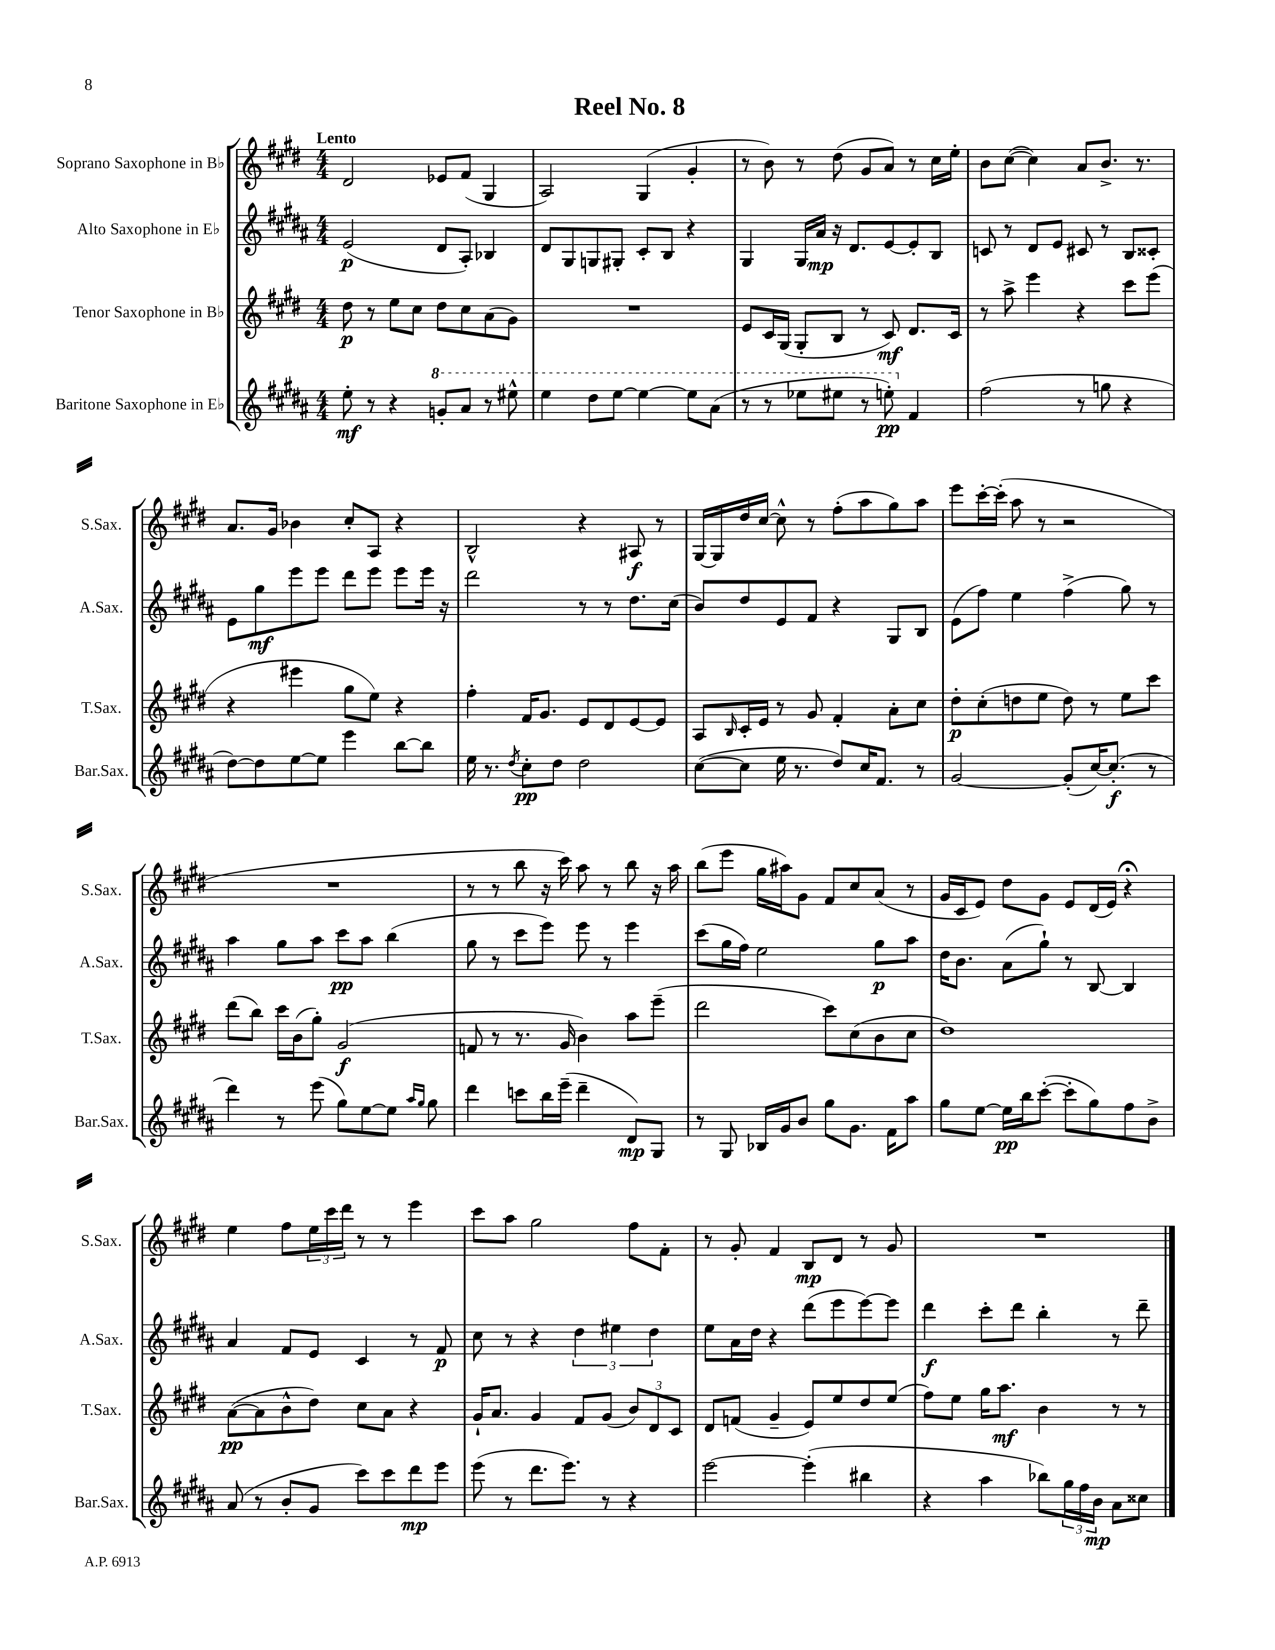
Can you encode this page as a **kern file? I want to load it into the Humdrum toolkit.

**kern	**kern	**kern	**kern
*staff4	*staff3	*staff2	*staff1
*clefG2	*clefG2	*clefG2	*clefG2
*k[f#c#g#d#a#]	*k[f#c#g#d#]	*k[f#c#g#d#a#]	*k[f#c#g#d#]
*M4/4	*M4/4	*M4/4	*M4/4
8ee'\	8dd#\	(2e/	2d#/
8r	8r	.	.
4r	8ee\L	.	.
.	8cc#\J	.	.
8gg'/L	8dd#\L	8d#/L	8e-/L
8aa#/J	8cc#\	8A#'/J)	(8f#/J
8r	(8a\	4B-/	4G#/
8eee#^^\	8g#\J)	.	.
=	=	=	=
4eee\	1r	8d#/L	2A/)
.	.	8G#/	.
8ddd#\L	.	8G/	.
[8eee\J	.	8G#'/J	.
4eee\_	.	8c#'/L	(4G#/
.	.	8B/J	.
8eee\]L	.	4r	4g#'/
(8aa#\J	.	.	.
=	=	=	=
8r	8e/L	4G#/	8r
8r	16c#/L	.	8b\)
.	(16G#/JJ	.	.
8eee-\L	8G#'/L	16G#/LL	8r
.	.	16a#/JJ	.
8eee#\J	8B/J	16r	(8dd#\
.	.	8.d#/L	.
8r	8r	.	8g#/L
8eee'\)	8c#/)	[8e/	8a/J)
4f#/	8.d#/L	8e'/]	8r
.	.	8B/J	16cc#\LL
.	16c#/Jk	.	16ee'\JJ
=	=	=	=
(2ff#\	8r	8c/	8b\L
.	8aa^\	8r	([8cc#\J
.	4eee\	8d#/L	4cc#\])
.	.	8e/J	.
8r	4r	8c#/	8a/L
8gg\	.	8r	8.b^/J
4r	8ccc#\L	8B/L	.
.	.	.	8.r
.	(8eee\J	8c##'/J	.
=	=	=	=
[8dd#\L)	4r	8e\L	8.a/L
8dd#\]	.	8gg#\	.
.	.	.	16g#/Jk
[8ee\	4eee#\	8eee\	4b-\
8ee\]J	.	8eee\J	.
4eee\	8gg#\L	8ddd#\L	8cc#'/L
.	8ee\J)	8eee\J	8A/J
[8bb\L	4r	8eee\L	4r
8bb\]J	.	16eee\Jk	.
.	.	16r	.
=	=	=	=
16ee\	4ff#'\	2ddd#\	2B^^/
8.r	.	.	.
8qdd#/	.	.	.
8cc#'\L	16f#/LK	.	.
.	8.g#/J	.	.
8dd#\J	.	.	.
2dd#\	8e/L	8r	4r
.	8d#/	8r	.
.	[8e/	8.dd#\L	8A#/
.	8e/]J	.	8r
.	.	(16cc#\Jk	.
=	=	=	=
([8cc#\L	8A/L	8b/L)	[16G#/LL
.	.	.	16G#/]
.	16qqB/	.	.
8cc#\]J	16c#'/L	8dd#/	16dd#/
.	16e/JJ	.	[16cc#/JJ
16ee\	8r	8e/	8cc#^^\]
8.r	.	.	.
.	8g#/	8f#/J	8r
8dd#/L)	4f#'/	4r	(8ff#'\L
16cc#/K	.	.	8aa\
8.f#/J	.	.	.
.	8a'\L	8G#/L	8gg#\)
8r	8cc#\J	8B/J	8aa\J
=	=	=	=
[2g#/	8dd#'\L	(8e\L	8eee\L
.	(8cc#'\	8ff#\J)	[16ccc#'\L
.	.	.	(16ccc#'\]JJ
.	8dd\	4ee\	8aa\
.	8ee\J	.	8r
(8g#'/]L	8dd\)	(4ff#^\	2r
[16cc#/K)	8r	.	.
(8.cc#'/]J	.	.	.
.	8ee\L	8gg#\)	.
8r	8ccc#\J	8r	.
=	=	=	=
4ddd#\)	(8ddd#\L	4aa#\	1r
.	8bb\J)	.	.
8r	16ccc#\LL	8gg#\L	.
.	(16b\J	.	.
(8eee\	8gg#'\J)	8aa#\J	.
8gg#\L)	(2g#/	8ccc#\L	.
[8ee\	.	8aa#\J	.
8ee\]J	.	(4bb\	.
16qqaa#/LL	.	.	.
16qqgg#/JJ	.	.	.
8gg#\	.	.	.
=	=	=	=
4ddd#\	8f/	8gg#\	8r
.	8r	8r	8r
8ccc\L	8.r	8ccc#\L	8bb\
16bb\L	.	8eee\J)	16r
(16eee~\JJ	16g#/	.	16ccc#\)
4ddd#~\	4b\)	8eee\	8aa\
.	.	8r	8r
8d#/L)	8aa\L	4eee\	8bb\
8G#/J	(8eee~\J	.	16r
.	.	.	16aa\
=	=	=	=
8r	2ddd#\	(8ccc#\L	(8bb\L
8G#/	.	16gg#\L	8eee\J
.	.	16ff#\JJ)	.
16B-/LL	.	2ee\	16gg#\LL
16g#/J	.	.	16aa#\J)
8b/J	.	.	8g#\J
8gg#\L	8ccc#\L)	.	8f#/L
8.g#\J	(8cc#\	.	8cc#/
.	8b\	8gg#\L	(8a/J
16f#\LK	.	.	.
8aa#\J	8cc#\J	8aa#\J	8r
=	=	=	=
8gg#\L	1dd#)	16dd#\LK	16g#/LL
.	.	8.b\J	16c#/J
[8ee\J	.	.	8e/J)
16ee\]LL	.	(8a#\L	8dd#\L
16bb\J	.	.	.
([8ccc#'\J	.	8gg#`\J)	8g#\J
8ccc#'\]L	.	8r	8e/L
8gg#\)	.	[8B/	(16d#/L
.	.	.	16e/JJ)
8ff#\	.	4B/]	4r;
8b^\J	.	.	.
=	=	=	=
(8a#/	([8a\L	4a#/	4ee\
8r	8a\]	.	.
8b'/L	8b^^\	8f#/L	8ff#\L
8g#/J	8dd#\J)	8e/J	24ee\L
.	.	.	24ccc#\
.	.	.	24ddd#\JJ
8ccc#\L)	8cc#\L	4c#/	8r
8ccc#\	8a\J	.	8r
8ddd#\	4r	8r	4eee\
8eee\J	.	8f#/	.
=	=	=	=
(8eee\	16g#`/LK	8cc#\	8ccc#\L
.	8.a/J	.	.
8r	.	8r	8aa\J
8.ddd#\L	4g#/	4r	2gg#\
8.eee\J)	.	.	.
.	8f#/L	6dd#\	.
8r	(8g#/J	.	.
.	.	6ee#\	.
4r	12b/L)	.	8ff#\L
.	12d#/	6dd#\	.
.	.	.	8f#'\J
.	12c#/J	.	.
=	=	=	=
[2eee\	8d#/L	8ee\L	8r
.	(8f/J	16a#\L	8g#'/
.	.	16dd#\JJ	.
.	4g#~/	4r	4f#/
(4eee'\]	8e/L)	(8ddd#\L	8B/L
.	8ee/	8eee\	8d#/J
4bb#\	8dd#/	[8eee\)	8r
.	(8ee/J	8eee\]J	8g#/
=	=	=	=
4r	8ff#\L)	4ddd#\	1r
.	8ee\J	.	.
4aa#\	16gg#\LK	8ccc#'\L	.
.	8.aa\J	.	.
.	.	8ddd#\J	.
8bb-\L)	4b\	4bb'\	.
24gg#\L	.	.	.
24ff#\	.	.	.
24b\JJ	.	.	.
8a#\L	8r	8r	.
8cc##\J	8r	8ddd#~\	.
==	==	==	==
*-	*-	*-	*-
